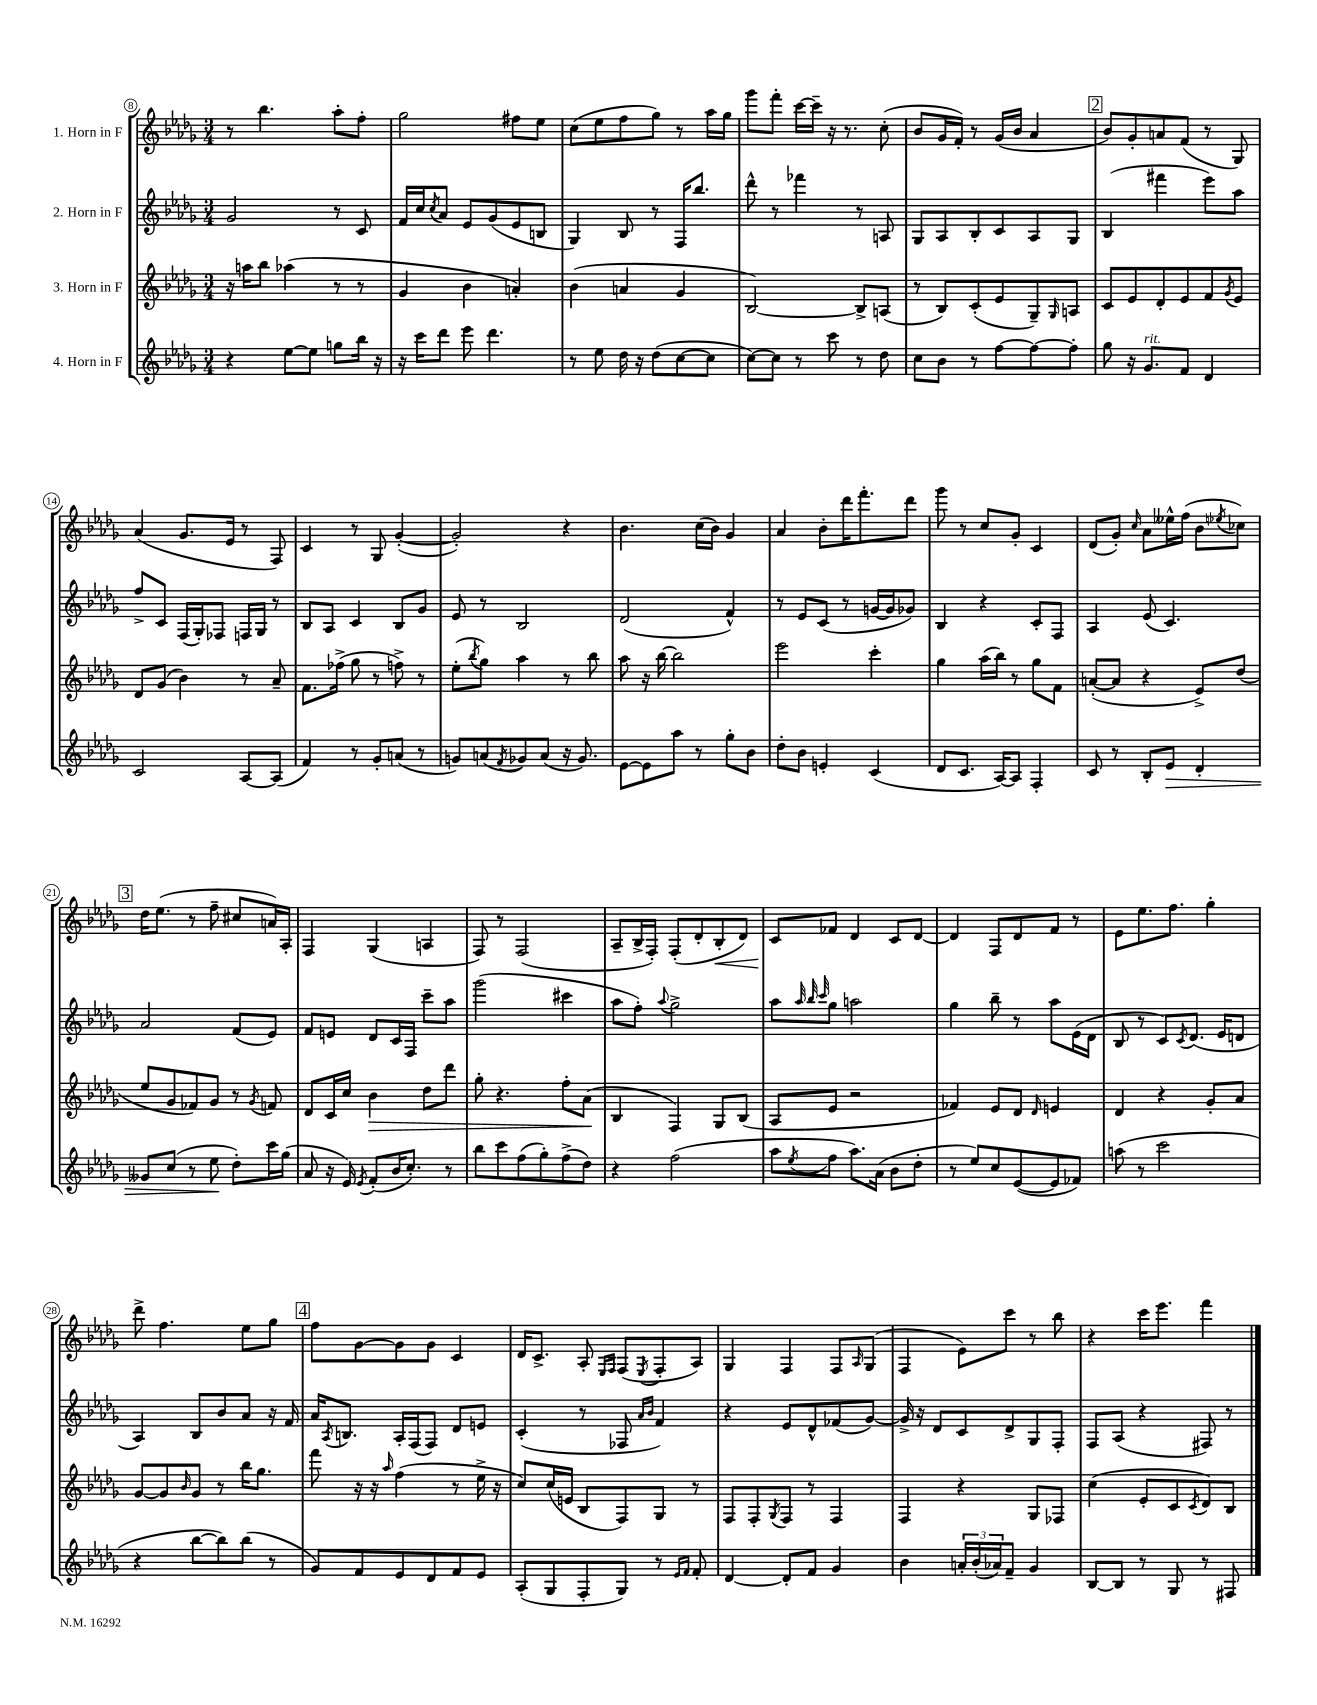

**kern	**dynam	**kern	**dynam	**kern	**kern	**dynam
*part4	*part4	*part3	*part3	*part2	*part1	*part1
*staff4	*staff4	*staff3	*staff3	*staff2	*staff1	*staff1
*I"4. Horn in F	*	*I"3. Horn in F	*	*I"2. Horn in F	*I"1. Horn in F	*
*clefG2	*	*clefG2	*	*clefG2	*clefG2	*
*k[b-e-a-d-g-]	*	*k[b-e-a-d-g-]	*	*k[b-e-a-d-g-]	*k[b-e-a-d-g-]	*
*M3/4	*	*M3/4	*	*M3/4	*M3/4	*
=8	=8	=8	=8	=8	=8	=8
4r	.	16r	.	2g-/	8r	.
.	.	16aan\KL	.	.	.	.
.	.	8bb-\J	.	.	4.bb-\	.
[8ee-\L	.	(4aa-X\	.	.	.	.
8ee-\J]	.	.	.	.	.	.
8ggn\L	.	8r	.	8r	8aa-'\L	.
16bb-\Jk	.	8r	.	8c/	8ff'\J	.
16r	.	.	.	.	.	.
=9	=9	=9	=9	=9	=9	=9
16r	.	4g-/	.	16f/LL	2gg-\	.
16ccc\KL	.	.	.	16cc/J	.	.
.	.	.	.	8qcc/	.	.
8ddd-\J	.	.	.	8a-/J	.	.
8eee-\	.	4b-\	.	8e-/L	.	.
4.ddd-\	.	.	.	(8g-/	.	.
.	.	4an'/)	.	8e-/	8ff#X\L	.
.	.	.	.	8Bn/J	8ee-\J	.
=10	=10	=10	=10	=10	=10	=10
8r	.	(4b-\	.	4G-/)	(8cc\L	.
8ee-\	.	.	.	.	8ee-\	.
16dd-\	.	4an/	.	8B-/	8ff\	.
16r	.	.	.	.	.	.
(8dd-\L	.	.	.	8r	8gg-\J)	.
[8cc\	.	4g-/	.	16F/KL	8r	.
.	.	.	.	8.bb-/J	.	.
8cc\J]	.	.	.	.	16aa-\LL	.
.	.	.	.	.	16gg-\JJ	.
=11	=11	=11	=11	=11	=11	=11
[8cc\L)	.	[2B-/)	.	8ddd-^^\	8ggg-\L	.
8cc\J]	.	.	.	8r	8fff'\J	.
8r	.	.	.	4fff-X\	[16ccc\LL	.
.	.	.	.	.	16ccc~\JJ]	.
8ccc\	.	.	.	.	16r	.
.	.	.	.	.	8.r	.
8r	.	8B-^/L]	.	8r	.	.
8dd-\	.	(8An/J	.	8An/	(8cc'\	.
=12	=12	=12	=12	=12	=12	=12
8cc\L	.	8r	.	8G-/L	8b-/L	.
8b-\J	.	8B-/L)	.	8A-/	16g-/L	.
.	.	.	.	.	16f'/JJ)	.
8r	.	(8c'/	.	8B-'/	8r	.
[8ff\L	.	8e-/	.	8c/	(16g-/LL	.
.	.	.	.	.	16b-/JJ	.
8ff\_	.	8G-~/)	.	8A-/	4a-/	.
.	.	16qqG-/	.	.	.	.
8ff'\J]	.	8An/J	.	8G-/J	.	.
!!LO:REH:place=s1:t=2
=13	=13	=13	=13	=13	=13	=13
8gg-\	.	8c/L	.	(4B-/	8b-/L)	.
16r	.	8e-/	.	.	8g-'/	.
!LO:TX:a:i:t=rit.	!	!	!	!	!	!
8.g-/L	.	.	.	.	.	.
.	.	8d-'/	.	4fff#X\	8an/	.
8f/J	.	8e-/	.	.	(8f/J	.
4d-/	.	8f/	.	8eee-\L)	8r	.
.	.	8qg-/	.	.	.	.
.	.	8e-/J	.	8aa-\J	8G-/)	.
!!LO:LB:g=z
=14	=14	=14	=14	=14	=14	=14
2c/	.	8d-/L	.	8ff^/L	(4a-/	.
.	.	(8g-/J	.	8c/J	.	.
.	.	4b-\)	.	(16F/LL	8.g-/L	.
.	.	.	.	16G-'/J)	.	.
.	.	.	.	8F-X/J	.	.
.	.	.	.	.	16e-/Jk	.
[8A-/L	.	8r	.	16Fn/LL	8r	.
.	.	.	.	16G-/JJ	.	.
(8A-/J]	.	8a-~/	.	8r	8F/)	.
=15	=15	=15	=15	=15	=15	=15
4f/)	.	8.f\L	.	8B-/L	4c/	.
.	.	.	.	8A-/J	.	.
.	.	(16ff-X^\Jk	.	.	.	.
8r	.	8gg-\	.	4c/	8r	.
8g-'/L	.	8r	.	.	8G-/	.
(8an/J	.	8ffn^\)	.	8B-/L	([4g-'/	.
8r	.	8r	.	8g-/J	.	.
=16	=16	=16	=16	=16	=16	=16
8gn/L)	.	(8ee-'\L	.	8e-/	2g-'/])	.
.	.	8qbb-/	.	.	.	.
(8an/	.	8gg-\J)	.	8r	.	.
8qf/	.	.	.	.	.	.
8g-X/)	.	4aa-\	.	2B-/	.	.
(8a/J	.	.	.	.	.	.
16r	.	8r	.	.	4r	.
8.g-/)	.	.	.	.	.	.
.	.	8bb-\	.	.	.	.
=17	=17	=17	=17	=17	=17	=17
[8e-\L	.	8aa-\	.	(2d-/	4.b-\	.
8e-\]	.	16r	.	.	.	.
.	.	[16bb-\	.	.	.	.
8aa-\J	.	2bb-\]	.	.	.	.
8r	.	.	.	.	(16cc\LL	.
.	.	.	.	.	16b-\JJ)	.
8gg-'\L	.	.	.	4f^^/)	4g-/	.
8b-\J	.	.	.	.	.	.
=18	=18	=18	=18	=18	=18	=18
8dd-'\L	.	2eee-\	.	8r	4a-/	.
8b-\J	.	.	.	8e-/L	.	.
4en'/	.	.	.	(8c/J	8b-'\L	.
.	.	.	.	8r	16ddd-\K	.
.	.	.	.	.	8.fff'\	.
(4c/	.	4ccc'\	.	[16gn/LL	.	.
.	.	.	.	16g/J]	.	.
.	.	.	.	8g-X/J)	8ddd-\J	.
=19	=19	=19	=19	=19	=19	=19
8d-/L	.	4gg-\	.	4B-/	8ggg-\	.
8.c/J	.	.	.	.	8r	.
.	.	(16aa-\LL	.	4r	8cc/L	.
[16A-/KL)	.	16bb-\JJ)	.	.	.	.
8A-/J]	.	8r	.	.	8g-'/J	.
4F'/	.	8gg-\L	.	8c'/L	4c/	.
.	.	8f\J	.	8F/J	.	.
=20	=20	=20	=20	=20	=20	=20
8c/	.	([8an'/L	.	4A-/	(8d-/L	.
8r	.	8a/J]	.	.	8g-'/J)	.
.	.	.	.	.	16qqcc/	.
8B-'/L	.	4r	.	(8e-/	8a-\L	.
!	!LO:HP:b	!	!	!	!	!
8e-/J	>	.	.	4.c/)	16ee--X^^\L	.
.	.	.	.	.	(16ff\JJ	.
4d-'/	.	8e-^/L)	.	.	8b-\L	.
.	.	.	.	.	8qee-X/	.
.	.	(8dd-/J	.	.	8cc-X\J)	.
!!LO:LB:g=z
!!LO:REH:place=s1:t=3
=21	=21	=21	=21	=21	=21	=21
8g--X/L	.	8ee-/L	.	2a-/	16dd-\KL	.
.	.	.	.	.	(8.ee-\J	.
(8cc/J	.	8g-/	.	.	.	.
8r	.	8f-X/)	.	.	8r	.
8ee-\	.	8g-/J	.	.	8ff~\	.
8dd-'\L)	]	8r	.	(8f/L	8cc#X/L	.
.	.	8qg-/	.	.	.	.
16ccc\L	.	8fn/	.	8e-/J)	16an/L)	.
(16gg-\JJ	.	.	.	.	16A-'/JJ	.
=22	=22	=22	=22	=22	=22	=22
8a-/	.	8d-/L	.	8f/L	4F/	.
16r	.	16c/L	.	8en/J	.	.
16e-/)	.	16cc/JJ	.	.	.	.
8qe-/	.	.	.	.	.	.
!	!	!	!LO:HP:b	!	!	!
(8f'/L	.	4b-\	>	8d-/L	(4G-/	.
16b-/K	.	.	.	16c/L	.	.
8.cc'/J)	.	.	.	16F/JJ	.	.
.	.	8dd-\L	.	8ccc~\L	4An/	.
8r	.	8ddd-\J	.	8aa-\J	.	.
=23	=23	=23	=23	=23	=23	=23
8bb-\L	.	8gg-'\	.	(2ggg-\	8F/)	.
8ccc\	.	4.r	.	.	8r	.
(8ff\	.	.	.	.	(2F/	.
8gg-'\)	.	.	.	.	.	.
(8ff^\	.	8ff'\L	.	4ccc#X\	.	.
8dd-\J)	.	(8a-\J	.	.	.	.
.	.	.	]	.	.	.
=24	=24	=24	=24	=24	=24	=24
4r	.	4B-/	.	8aa-\L	8A-~/L	.
.	.	.	.	8ff'\J)	16B-^/L	.
.	.	.	.	.	16F'/JJ)	.
.	.	.	.	8qqaa-/	.	.
(2ff\	.	4F/)	.	2gg-^\	(8F'/L	.
.	.	.	.	.	8d-'/	.
!	!	!	!	!	!	!LO:HP:b
.	.	8G-/L	.	.	8B-'/	<
.	.	(8B-/J	.	.	8d-/J)	.
=25	=25	=25	=25	=25	=25	=25
8aa-\L	.	8A-/L	.	8aa-\L	8c/L	.
.	.	.	.	32qqaa-/	.	.
.	.	.	.	32qqbb-/	.	.
8qee-/	.	.	.	32qqccc/	.	.
8ff\J	.	8e-/J	.	8gg-\J	8f-X/J	[
8.aa-\L)	.	2r	.	2aan\	4d-/	.
(16a-\Jk	.	.	.	.	.	.
8b-\L	.	.	.	.	8c/L	.
8dd-'\J	.	.	.	.	[8d-/J	.
=26	=26	=26	=26	=26	=26	=26
8r	.	4f-X/)	.	4gg-\	4d-/]	.
8ee-/L)	.	.	.	.	.	.
8cc/	.	8e-/L	.	8bb-~\	8F/L	.
([8e-/	.	8d-/J	.	8r	8d-/	.
.	.	16qqd-/	.	.	.	.
8e-/]	.	4en/	.	8aa-\L	8f/J	.
8f-X/J)	.	.	.	(16e-\L	8r	.
.	.	.	.	16d-\JJ	.	.
=27	=27	=27	=27	=27	=27	=27
(8aan\	.	4d-/	.	8B-/	8e-\L	.
8r	.	.	.	8r	8.ee-\	.
2ccc\	.	4r	.	8c/L)	.	.
.	.	.	.	.	8.ff\J	.
.	.	.	.	8qc/	.	.
.	.	.	.	(8.d-/J	.	.
.	.	8g-'/L	.	.	4gg-'\	.
.	.	.	.	16e-/KL	.	.
.	.	8a-/J	.	8dn/J	.	.
!!LO:LB:g=z
=28	=28	=28	=28	=28	=28	=28
4r	.	[8g-/L	.	4A-/)	8ddd-^\	.
.	.	8g-/]	.	.	4.ff\	.
.	.	16qqb-/	.	.	.	.
[8bb-\L	.	8g-/J	.	8B-/L	.	.
8bb-\])	.	8r	.	8b-/	.	.
(8bb-\J	.	16bb-\KL	.	8a-/J	8ee-\L	.
.	.	8.gg-\J	.	.	.	.
8r	.	.	.	16r	8gg-\J	.
.	.	.	.	16f/	.	.
!!LO:REH:place=s1:t=4
=29	=29	=29	=29	=29	=29	=29
8g-/L)	.	8fff\	.	16a-/KL	8ff\L	.
.	.	.	.	8qA-/	.	.
.	.	.	.	8.Bn/J	.	.
8f/	.	16r	.	.	[8g-\	.
.	.	16r	.	.	.	.
.	.	16qqaa-/	.	.	.	.
8e-/	.	(4ff\	.	16A-'/LL	8g-\]	.
.	.	.	.	(16F/J	.	.
8d-/	.	.	.	8F/J)	8g-\J	.
8f/	.	8r	.	8d-/L	4c/	.
8e-/J	.	16ee-^\	.	8en/J	.	.
.	.	16r	.	.	.	.
=30	=30	=30	=30	=30	=30	=30
(8A-'/L	.	8cc/L)	.	(4c'/	16d-/KL	.
.	.	.	.	.	8.c^/J	.
8G-/	.	(16cc/L	.	.	.	.
.	.	16en/JJ	.	.	.	.
8F'/	.	8B-/L	.	8r	8A-'/	.
.	.	.	.	.	16qqE-/LL	.
.	.	.	.	.	16qqF/JJ	.
8G-/J)	.	8F/)	.	8F-X/	(8F/L	.
.	.	.	.	16qqa-/LL	.	.
.	.	.	.	16qqb-/JJ	8qE-/	.
8r	.	8G-/J	.	4f/)	8F'/	.
16qqe-/LL	.	.	.	.	.	.
16qqf/JJ	.	.	.	.	.	.
8f'/	.	8r	.	.	8A-/J)	.
=31	=31	=31	=31	=31	=31	=31
[4d-/	.	8F/L	.	4r	4G-/	.
.	.	8F'/	.	.	.	.
.	.	8qG-/	.	.	.	.
8d-'/L]	.	8F/J	.	8e-/L	4F/	.
8f/J	.	8r	.	8d-^^/	.	.
4g-/	.	4F/	.	(8f-X/	8F/L	.
.	.	.	.	.	16qqA-/	.
.	.	.	.	[8g-/J)	(8G-/J	.
=32	=32	=32	=32	=32	=32	=32
4b-\	.	4F/	.	16g-^/]	4F/	.
.	.	.	.	16r	.	.
.	.	.	.	8d-/L	.	.
24an'/LL	.	4r	.	8c/	8e-\L)	.
(24b-'/	.	.	.	.	.	.
24a-X/J)	.	.	.	.	.	.
8f~/J	.	.	.	8d-^/	8ccc\J	.
4g-/	.	8G-/L	.	8G-/	8r	.
.	.	8F-X/J	.	8F'/J	8bb-\	.
=33	=33	=33	=33	=33	=33	=33
[8B-/L	.	(4cc\	.	8F/L	4r	.
8B-/J]	.	.	.	(8A-/J	.	.
8r	.	8e-'/L	.	4r	16ccc\KL	.
.	.	.	.	.	8.eee-\J	.
8G-/	.	8c/	.	.	.	.
.	.	8qc/	.	.	.	.
8r	.	8d-/)	.	8F#X/)	4fff\	.
8F#X/	.	8B-/J	.	8r	.	.
==	==	==	==	==	==	==
*-	*-	*-	*-	*-	*-	*-
